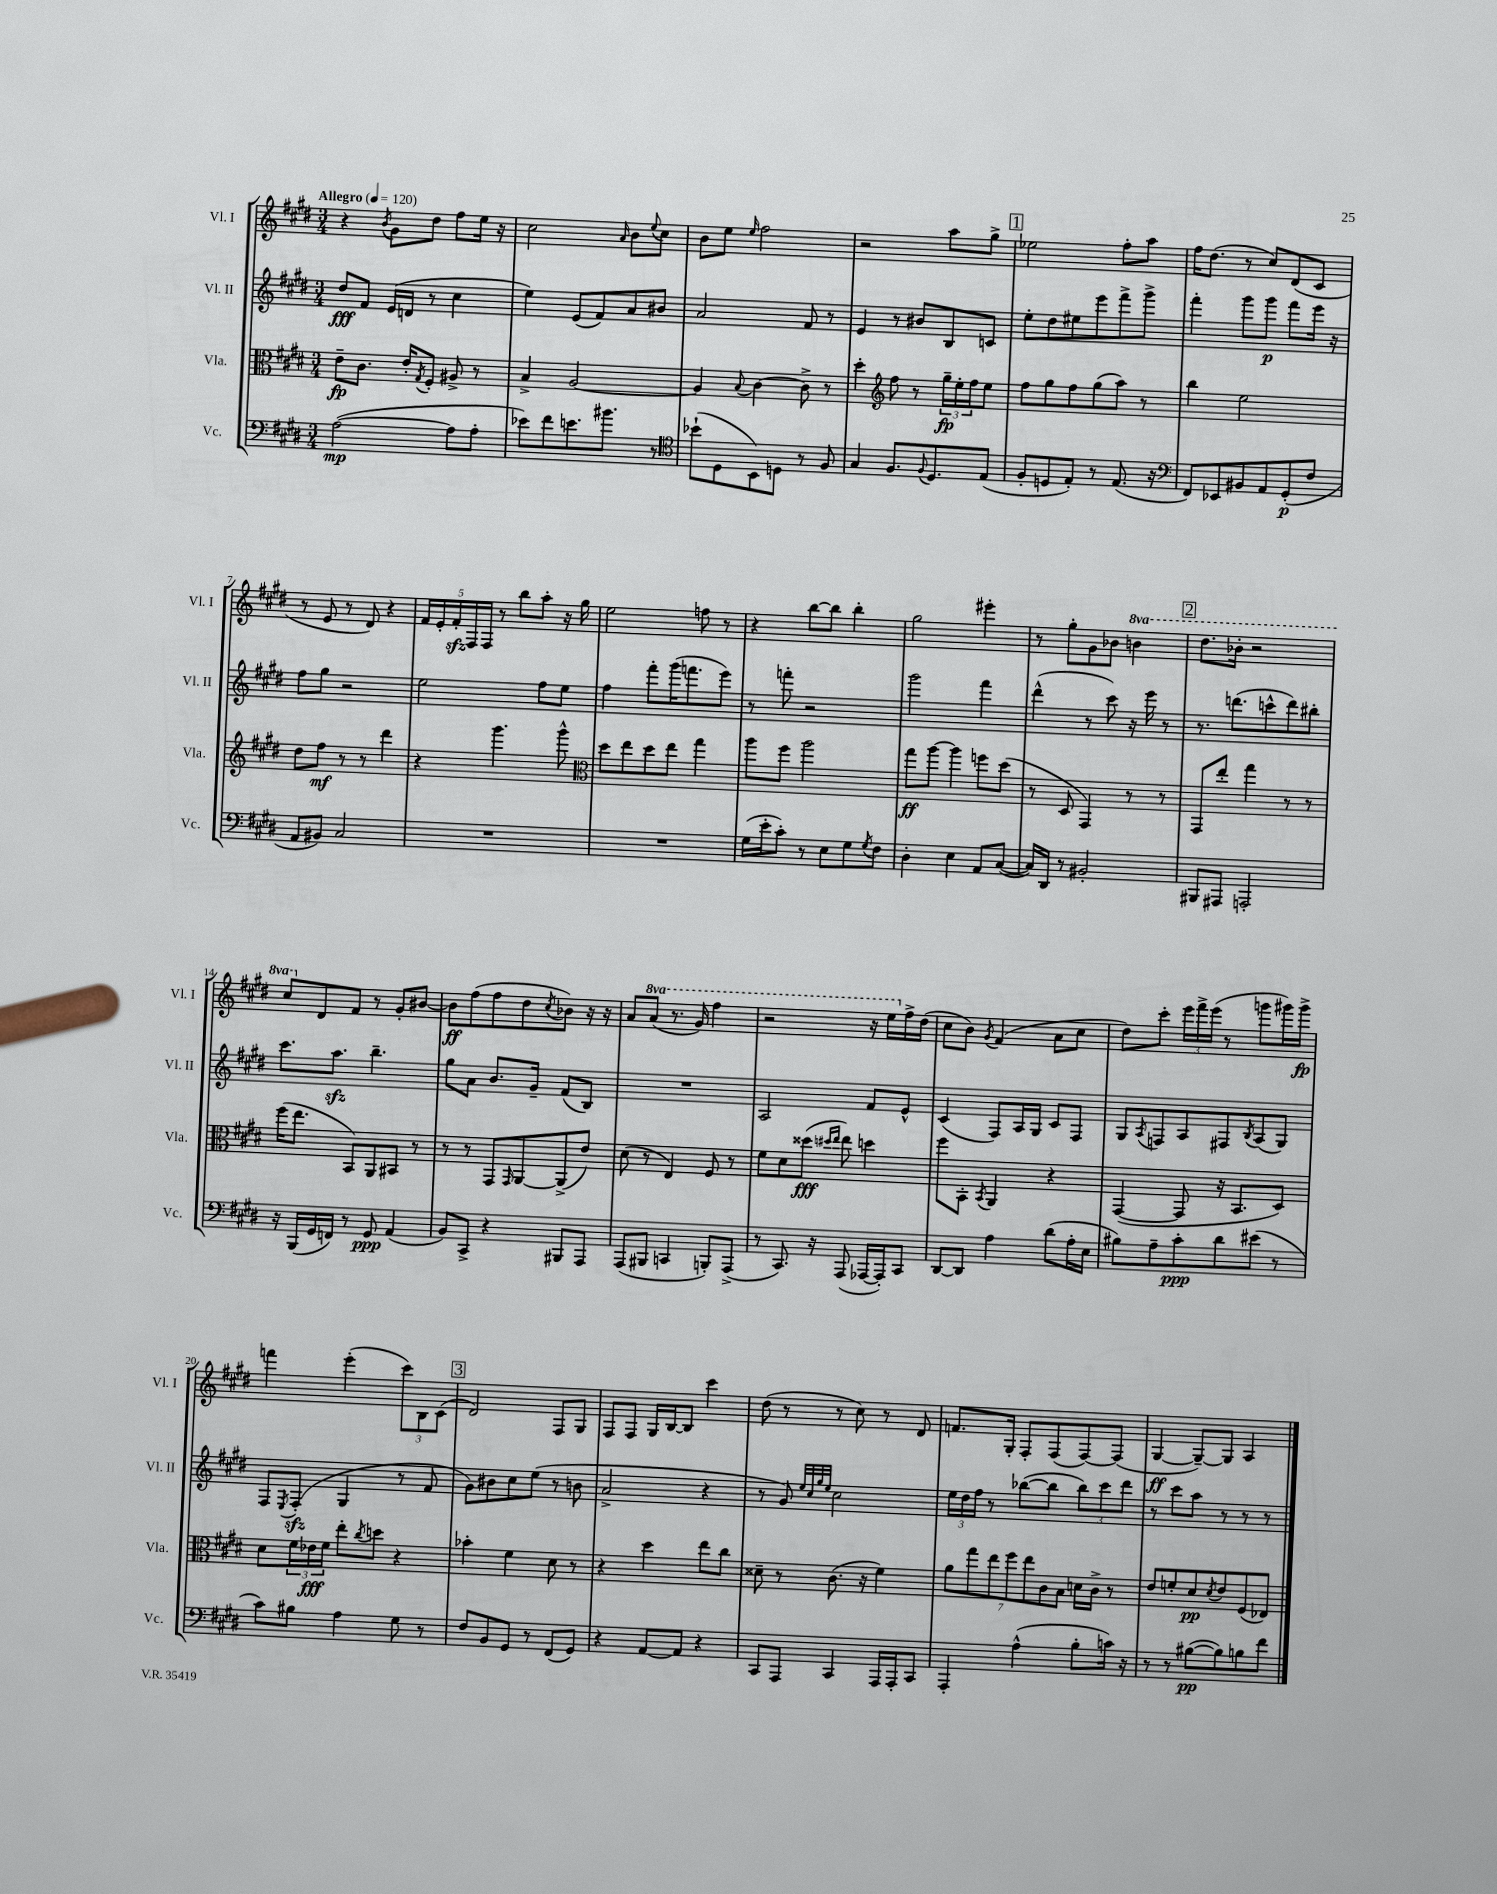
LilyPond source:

<<
\new StaffGroup <<
\new Staff = "s0" \with { instrumentName = "Vl. I" shortInstrumentName = "Vl. I" } {
    \clef treble \key e \major \numericTimeSignature \time 3/4 \set Staff.ottavationMarkups = #ottavation-simple-ordinals \tempo "Allegro" 4 = 120
    r4 \acciaccatura { b'8 } gis'8 dis''8 fis''8 e''16 r16 |
    cis''2 \grace { a'16 } b'8 \appoggiatura { e''8 } cis''8 |
    b'8 e''8 \grace { e''16 } fis''2 |
    r2 a''8 gis''8-> |
    \mark \markup { \box "1" } ees''2 fis''8-. a''8 |
    fis''16 dis''8.( r8 cis''8) dis'8( cis'8 |
    r8 e'8 r8 dis'8) r4 |
    \tuplet 5/4 { fis'16 e'16-. fis'16-.\sfz fis16 fis16 } r8 b''8 a''8-. r16 gis''16 |
    e''2 f''8 r8 |
    r4 b''8~ b''8 b''4-. |
    gis''2 eis'''4-. |
    r8 gis''8-. gis'8 bes'8 \ottava #1 b''!4 |
    \mark \markup { \box "2" } dis'''8. bes''16-. r2 |
    cis'''8 \ottava #0 dis'8 fis'8 r8 gis'8-. bis'8~ |
    bis'8\ff fis''8( fis''8 dis''8 \acciaccatura { cis''8 } bes'8) r16 r16 |
    a'8 \ottava #1 a''8( r8. gis''16) fis'''4 |
    r2 r16 e'''16 \ottava #0 fis''16-> dis''16( |
    cis''8 b'8) \acciaccatura { gis'8 } fis'4( a'8 cis''8 |
    dis''8) cis'''8-. \tuplet 3/2 { e'''16 fis'''16-> e'''16( } r8 g'''8 gis'''16) gis'''16->\fp |
    f'''4 e'''4-.( \tuplet 3/2 { cis'''8) b8 cis'8( } |
    \mark \markup { \box "3" } dis'2) fis8 gis8 |
    fis8 fis8 gis16 b16~ b8 cis'''4 |
    dis''8( r8 r8 cis''8) r8 dis'8 |
    f'8. gis16-. fis8-. fis8( fis8~) fis8( |
    gis4~\ff gis8~--) gis8 a4 \bar "|." |
}
\new Staff = "s1" \with { instrumentName = "Vl. II" shortInstrumentName = "Vl. II" } {
    \clef treble \key e \major \numericTimeSignature \time 3/4
    dis''8\fff fis'8 e'16( d'16 r8 cis''4 |
    e''4) e'8( fis'8) a'8 bis'8 |
    a'2 fis'8 r8 |
    e'4 r8 bis'8 b8 c'8 |
    \mark \markup { \box "1" } e''8-. dis''8 eis''8 e'''8 fis'''8-> gis'''8-> |
    fis'''4-. gis'''8 gis'''8\p fis'''8 e'''16 r16 |
    fis''8 gis''8 r2 |
    e''2 fis''8 e''8 |
    fis''4 fis'''8-. gis'''16( f'''8. e'''8) |
    r8 f'''8-. r2 |
    gis'''2 fis'''4 |
    dis'''4-^( r8 cis'''8) r16 e'''16 r8 |
    \mark \markup { \box "2" } r8. d'''8.( c'''8-^ d'''8) bis''8-. |
    cis'''8. a''8.\sfz b''4.-- |
    gis''8 a'8 b'8. gis'16-- fis'8( b8) |
    R2. |
    a2 fis'8 e'8-^ |
    cis'4( fis8) a16 gis16 cis'8 fis8 |
    gis8 \acciaccatura { a8 } f8 a8 fis8 \acciaccatura { b8 } a8( gis8) |
    fis8 \acciaccatura { e8 } fis8-.\sfz( gis4 r8 fis'8 |
    \mark \markup { \box "3" } gis'8) bis'8 cis''8 e''8( r8 b'8 |
    a'2-> r4 |
    r8 gis'8) \grace { e''32 cis''32 gis''32 e''32 } cis''2 |
    \tuplet 3/2 { e''16 dis''16 fis''16 } r8 bes''8~( bes''8 \tuplet 3/2 { bes''8) cis'''8 dis'''8 } |
    r8 cis'''8 a''8 r8 r8 r8 \bar "|." |
}
\new Staff = "s2" \with { instrumentName = "Vla." shortInstrumentName = "Vla." } {
    \clef alto \key e \major \numericTimeSignature \time 3/4
    e'8--\fp cis'8. e'16-. \acciaccatura { gis8 } fis8-. ais8-> r8 |
    b4-> a2~ |
    a4 \appoggiatura { b8 } cis'4~ cis'8-> r8 |
    dis''4-. \clef treble fis''8 r8 \tuplet 3/2 { gis''16--\fp e''16-. fis''16 } e''8 |
    \mark \markup { \box "1" } fis''8 gis''8 fis''8 gis''8( a''8) r8 |
    b''4 e''2 |
    dis''8 fis''8\mf r8 r8 dis'''4 |
    r4 gis'''4. gis'''8-^ |
    \clef alto dis''8 e''8 dis''8 e''8 gis''4 |
    a''8 fis''8 a''2 |
    gis''8\ff a''8~ a''4 f''8 dis''8( |
    r8 dis8 gis,4) r8 r8 |
    \mark \markup { \box "2" } gis,8 e''8-. gis''4 r8 r8 |
    fis''16( e''8. b,8) a,8 bis,8 r8 |
    r8 r8 gis,8 \grace { gis,16 } a,8~ a,8->( e'8) |
    dis'8( r8 e4) fis8 r8 |
    fis'8 dis'8 disis''8\fff( \grace { dis''16 e''16 } e''8) d''4 |
    fis''8 b,8-. \acciaccatura { b,8 } a,4 r4 |
    gis,4~( gis,8 r16 b,8. dis8) |
    dis'8 \tuplet 3/2 { fis'16 ees'16\fff fis'16 } e''8-. \acciaccatura { cis''8 } d''8 r4 |
    \mark \markup { \box "3" } bes'4-. fis'4 dis'8 r8 |
    r4 dis''4 e''8 cis''8 |
    disis'8-- r8 cis'8.( r16 fis'4) |
    \tuplet 7/4 { a'8 gis''8 e''8 fis''8 e''8 cis'8 b8 } d'16 cis'16-> r8 |
    e'8 f'8-. dis'8\pp \acciaccatura { dis'8 } e'8 fis8( ees8) \bar "|." |
}
\new Staff = "s3" \with { instrumentName = "Vc." shortInstrumentName = "Vc." } {
    \clef bass \key e \major \numericTimeSignature \time 3/4
    a2~\mp( a8 a8-. |
    ees'8) fis'8 e'8. bis'8. r8 |
    \clef tenor bes'8-!( dis8 b,8) d8 r8 fis8 |
    gis4 fis8. \appoggiatura { fis8 } dis8. e8( |
    \mark \markup { \box "1" } fis8-. d8 e8-.) r8 e8.( r16 |
    \clef bass fis,8) ees,8 bis,8 a,8 gis,8-.\p( fis8 |
    a,8 bis,8) cis2 |
    R2. |
    R2. |
    gis16( e'16-. cis'8-.) r8 e8 gis8 \acciaccatura { gis8 } fis8 |
    dis4-. e4 a,8 cis8~( |
    cis16) dis,16 r8 bis,2-. |
    \mark \markup { \box "2" } bis,,8 ais,,8 a,,2-. |
    r16 b,,16( gis,16 f,16) r8 gis,8\ppp a,4( |
    b,8) cis,8-> r4 bis,,8 a,,8 |
    a,,8( bis,,8 c,4 b,,8-.) a,,8->( |
    r8 cis,8.) r16 a,,8( aes,,16~ aes,,16-.) cis,8 |
    dis,8~ dis,8 a4 dis'8( a16-. e16 |
    bis8) a8-- cis'8-.\ppp dis'8 eis'8( r8 |
    cis'8) bis8 a4 gis8 r8 |
    \mark \markup { \box "3" } fis8 b,8 gis,8 r8 fis,8( gis,8) |
    r4 a,8~ a,8 r4 |
    cis,8 a,,8 cis,4 a,,16 a,,16-. cis,8 |
    a,,4-. a4-^( b8-. c'16) r16 |
    r8 r8 bis8~\pp( bis8) b8 fis'8 \bar "|." |
}
>>
>>
